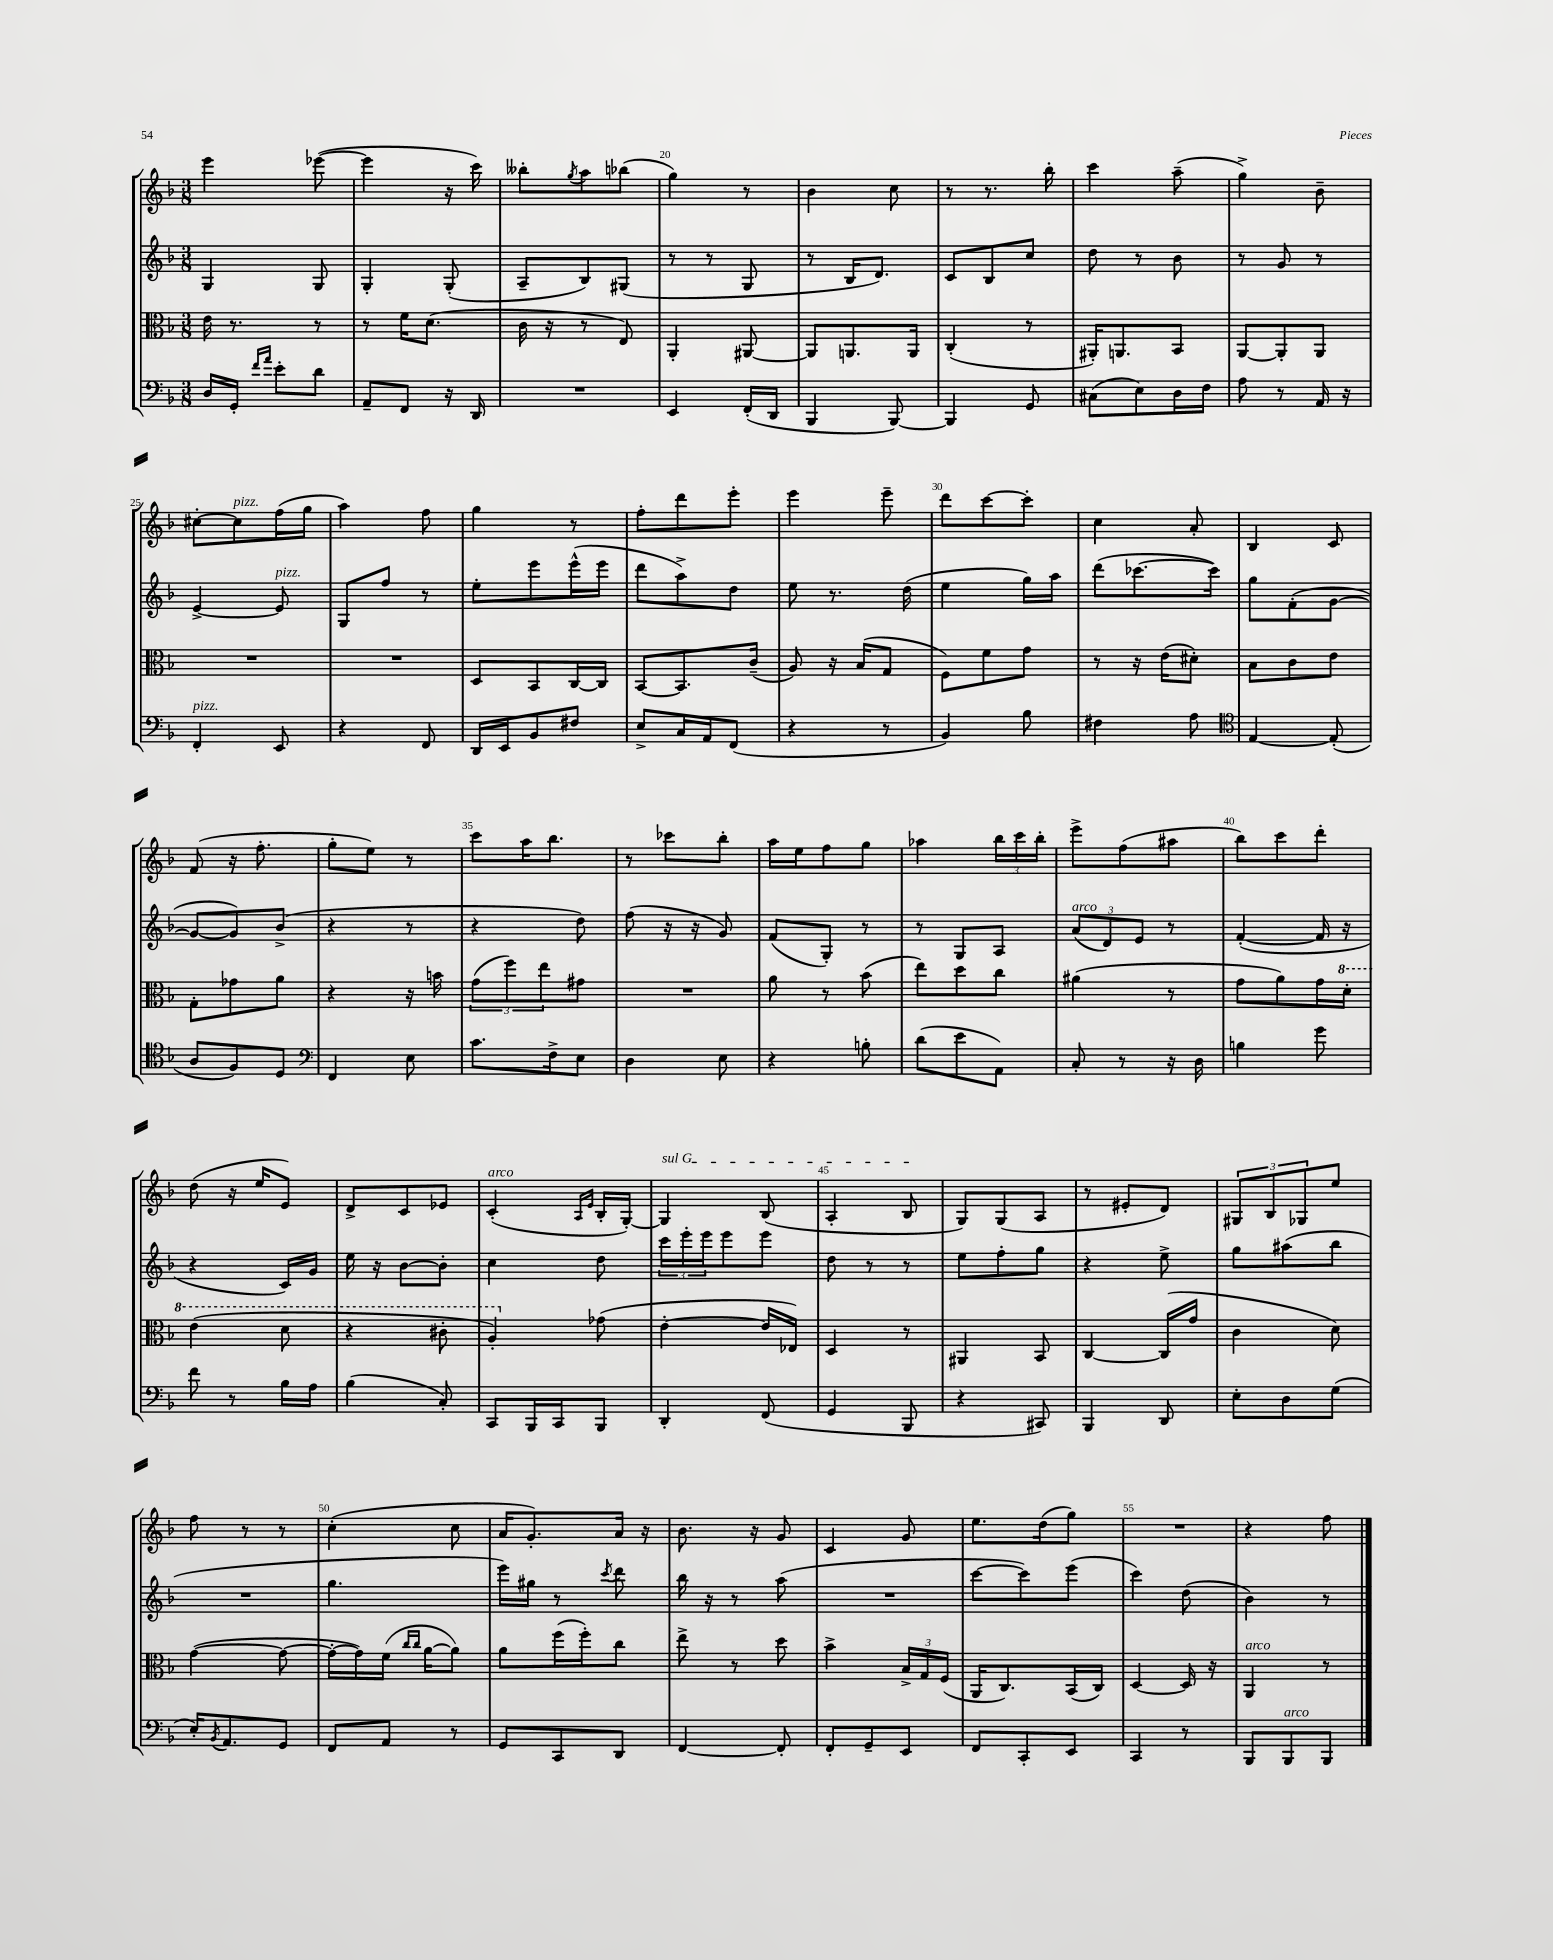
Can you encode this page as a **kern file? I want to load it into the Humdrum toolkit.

**kern	**kern	**kern	**kern
*part4	*part3	*part2	*part1
*staff4	*staff3	*staff2	*staff1
*clefF4	*clefC3	*clefG2	*clefG2
*k[b-]	*k[b-]	*k[b-]	*k[b-]
*M3/8	*M3/8	*M3/8	*M3/8
=17	=17	=17	=17
16D/LL	16e\	4G/	4eee\
16GG'/JJ	8.r	.	.
16qqf/LL	.	.	.
16qqa/JJ	.	.	.
8e'\L	.	.	.
8d\J	8r	8G/	([8eee-X\
=18	=18	=18	=18
8AA~/L	8r	4G'/	4eee-\]
8FF/J	16f\KL	.	.
.	(8.d\J	.	.
16r	.	(8G'/	16r
16DD/	.	.	16ccc\)
=19	=19	=19	=19
4.r	16c\	8A~/L	8bb--X'\L
.	16r	.	.
.	.	.	8qgg/
.	8r	8B-/)	8aa\
.	8E/)	(8G#X/J	(8bb-X\J
=20	=20	=20	=20
4EE/	4AA'/	8r	4gg\)
.	.	8r	.
(16FF'/LL	[8AA#X/	8G/	8r
16DD/JJ	.	.	.
=21	=21	=21	=21
4BBB-/	8AA#/L]	8r	4b-\
.	8.AAn/	16B-/KL	.
.	.	8.d/J)	.
[8BBB-/)	.	.	8cc\
.	16AA/Jk	.	.
=22	=22	=22	=22
4BBB-/]	(4C'/	8c/L	8r
.	.	8B-/	8.r
8GG/	8r	8cc/J	.
.	.	.	16bb-'\
=23	=23	=23	=23
(8C#X\L	16AA#X'/KL)	8dd\	4ccc\
.	8.AAn/	.	.
8E\)	.	8r	.
16D\L	8BB-/J	8b-\	(8aa~\
16F\JJ	.	.	.
=24	=24	=24	=24
8A\	[8AA/L	8r	4gg^\)
8r	8AA'/]	8g/	.
16AA/	8AA/J	8r	8b-~\
16r	.	.	.
!!LO:LB:g=z
=25	=25	=25	=25
!LO:TX:a:i:t=pizz.	!	!	!
4FF'/	4.r	[4e^/	[8cc#X'\L
!	!	!	!LO:TX:a:i:t=pizz.
.	.	.	8cc#\]
!	!	!LO:TX:a:i:t=pizz.	!
8EE/	.	8e/]	(16ff\L
.	.	.	16gg\JJ
=26	=26	=26	=26
4r	4.r	8G/L	4aa\)
.	.	8ff/J	.
8FF/	.	8r	8ff\
=27	=27	=27	=27
16DD/LL	8D/L	8ee'\L	4gg\
16EE/J	.	.	.
8BB-/	8BB-/	8eee\	.
8F#X/J	[16C/L	(16eee^^\L	8r
.	16C/JJ]	16eee\JJ	.
=28	=28	=28	=28
8E^/L	[8BB-/L	8ddd\L	8ff'\L
16C/L	8.BB-/]	8aa^\)	8ddd\
16AA/J	.	.	.
(8FF/J	.	8dd\J	8eee'\J
.	(16c~/Jk	.	.
=29	=29	=29	=29
4r	8A/)	8ee\	4eee\
.	16r	8.r	.
.	(16B-/KL	.	.
8r	8G/J	.	8eee~\
.	.	(16dd\	.
=30	=30	=30	=30
4BB-/)	8F\L)	4ee\	8ddd\L
.	8f\	.	[8ccc\
8B-\	8g\J	16gg\LL)	8ccc'\J]
.	.	16aa\JJ	.
=31	=31	=31	=31
4F#X\	8r	(8ddd\L	4cc\
.	16r	[8.ccc-X\	.
.	(16e\KL	.	.
8A\	8d#X'\J)	.	8a'/
.	.	16ccc-\Jk])	.
=32	=32	=32	=32
*clefC4	*	*	*
[4E/	8B-\L	8gg\L	4B-/
.	8c\	(8f'\	.
(8E'/]	8e\J	[8g\J	8c/
!!LO:LB:g=z
=33	=33	=33	=33
8A/L	8G'\L	8g/L_	(8f/
8F/)	8g-X\	8g/])	16r
.	.	.	8.ff'\
8D/J	8a\J	(8b-^/J	.
=34	=34	=34	=34
*clefF4	*	*	*
4FF/	4r	4r	8gg'\L
.	.	.	8ee\J)
8E\	16r	8r	8r
.	16bn\	.	.
=35	=35	=35	=35
8.c\L	(12g\L	4r	8ccc\L
.	12ff\)	.	.
.	.	.	16aa\K
.	12ee\	.	.
16F^\k	.	.	8.bb-\J
8E\J	8g#X\J	8dd\)	.
=36	=36	=36	=36
4D\	4.r	(8ff\	8r
.	.	16r	8ccc-X\L
.	.	16r	.
8E\	.	8g/)	8bb-'\J
=37	=37	=37	=37
4r	8a\	(8f/L	16aa\LL
.	.	.	16ee\J
.	8r	8G'/J)	8ff\
8Bn'\	(8b-\	8r	8gg\J
=38	=38	=38	=38
(8d\L	8ee\L)	8r	4aa-X\
8e\	8dd\	8G/L	.
8AA\J)	8cc\J	8A/J	24bb-\LL
.	.	.	24ccc\
.	.	.	24bb-'\JJ
=39	=39	=39	=39
!	!	!LO:TX:a:i:t=arco	!
8C'/	(4a#X\	(12a/L	8eee^\L
.	.	12d/)	.
8r	.	.	(8ff\
.	.	12e/J	.
16r	8r	8r	8aa#X\J
16D\	.	.	.
=40	=40	=40	=40
4Bn\	8g\L	([4f'/	8bb-\L)
.	8a\)	.	8ccc\
8g\	16g\L	16f/]	8ddd'\J
*	*8va	*	*
.	16dd'\JJ	16r	.
!!LO:LB:g=z
=41	=41	=41	=41
8f\	(4ee\	4r	(8dd\
8r	.	.	16r
.	.	.	16ee/KL
16B-\LL	8dd\	16c/LL)	8e/J)
16A\JJ	.	16g/JJ	.
=42	=42	=42	=42
(4B-\	4r	16ee\	8d^/L
.	.	16r	.
.	.	[8b-\L	8c/
8C'/)	8cc#X'\	8b-'\J]	8e-X/J
=43	=43	=43	=43
!	!	!	!LO:TX:a:i:t=arco
8CC/L	4a'/)	4cc\	(4c'/
16BBB-/L	.	.	.
16CC/J	.	.	.
.	.	.	16qqA/LL
.	.	.	16qqe/JJ
*	*X8va	*	*
8BBB-/J	(8g-X\	8dd\	16B-'/LL
.	.	.	[16G'/JJ)
=44	=44	=44	=44
!	!	!	!LO:TX:a:i:t=sul G
4DD'/	[4e'\	24ccc\LL	4G/]
.	.	24eee'\	.
.	.	24eee\J	.
.	.	8eee\	.
(8FF/	16e/LL]	8eee\J	(8B-/
.	16E-X/JJ)	.	.
=45	=45	=45	=45
4GG/	4D/	8dd\	4A'/
.	.	8r	.
8BBB-/	8r	8r	8B-/
=46	=46	=46	=46
4r	4AA#X/	8ee\L	8G/L)
.	.	8ff'\	(8G/
8CC#X/)	8BB-/	8gg\J	8A/J
=47	=47	=47	=47
4BBB-/	[4C/	4r	8r
.	.	.	8e#X'/L
8DD/	(16C/LL]	8ee^\	8d/J)
.	16g/JJ	.	.
=48	=48	=48	=48
8E'\L	4c\	8gg\L	12G#X/L
.	.	.	12B-/
8D\	.	(8aa#X\	.
.	.	.	12G-X/
(8G\J	8d\)	8bb-\J	8ee/J
!!LO:LB:g=z
=49	=49	=49	=49
16E'/KL)	([4g\	4.r	8ff\
8qBB-/	.	.	.
8.AA/	.	.	.
.	.	.	8r
8GG/J	8g\_	.	8r
=50	=50	=50	=50
8FF/L	16g'\LL_	4.gg\	(4cc'\
.	16g\])	.	.
8AA/J	(16f\JJ	.	.
.	16qqcc/LL	.	.
.	16qqcc/JJ	.	.
.	[16a\KL	.	.
8r	8a\J])	.	8cc\
=51	=51	=51	=51
8GG/L	8a\L	16eee\LL)	16a/KL
.	.	16gg#X\JJ	8.g'/)
8CC/	(16ff\L	8r	.
.	16ff'\J)	.	.
.	.	8qccc/	.
8DD/J	8cc\J	8ddd\	16a/Jk
.	.	.	16r
=52	=52	=52	=52
[4FF/	8ee^\	16bb-\	8.b-\
.	.	16r	.
.	8r	8r	.
.	.	.	16r
8FF'/]	8dd\	(8aa\	8g/
=53	=53	=53	=53
8FF'/L	4b-^\	4.r	4c/
8GG~/	.	.	.
8EE/J	24B-^/LL	.	8g/
.	24G/	.	.
.	(24F/JJ	.	.
=54	=54	=54	=54
8FF/L	16AA/KL	[8ccc\L	8.ee\L
.	8.C/)	.	.
8CC'/	.	8ccc\])	.
.	.	.	(16dd\k
8EE/J	(16BB-/L	(8eee\J	8gg\J)
.	16C/JJ)	.	.
=55	=55	=55	=55
4CC/	[4D/	4ccc\)	4.r
8r	16D/]	(8dd\	.
.	16r	.	.
=56	=56	=56	=56
!	!LO:TX:a:i:t=arco	!	!
8BBB-/L	4AA/	4b-\)	4r
!LO:TX:a:i:t=arco	!	!	!
8BBB-/	.	.	.
8BBB-/J	8r	8r	8ff\
==	==	==	==
*-	*-	*-	*-
